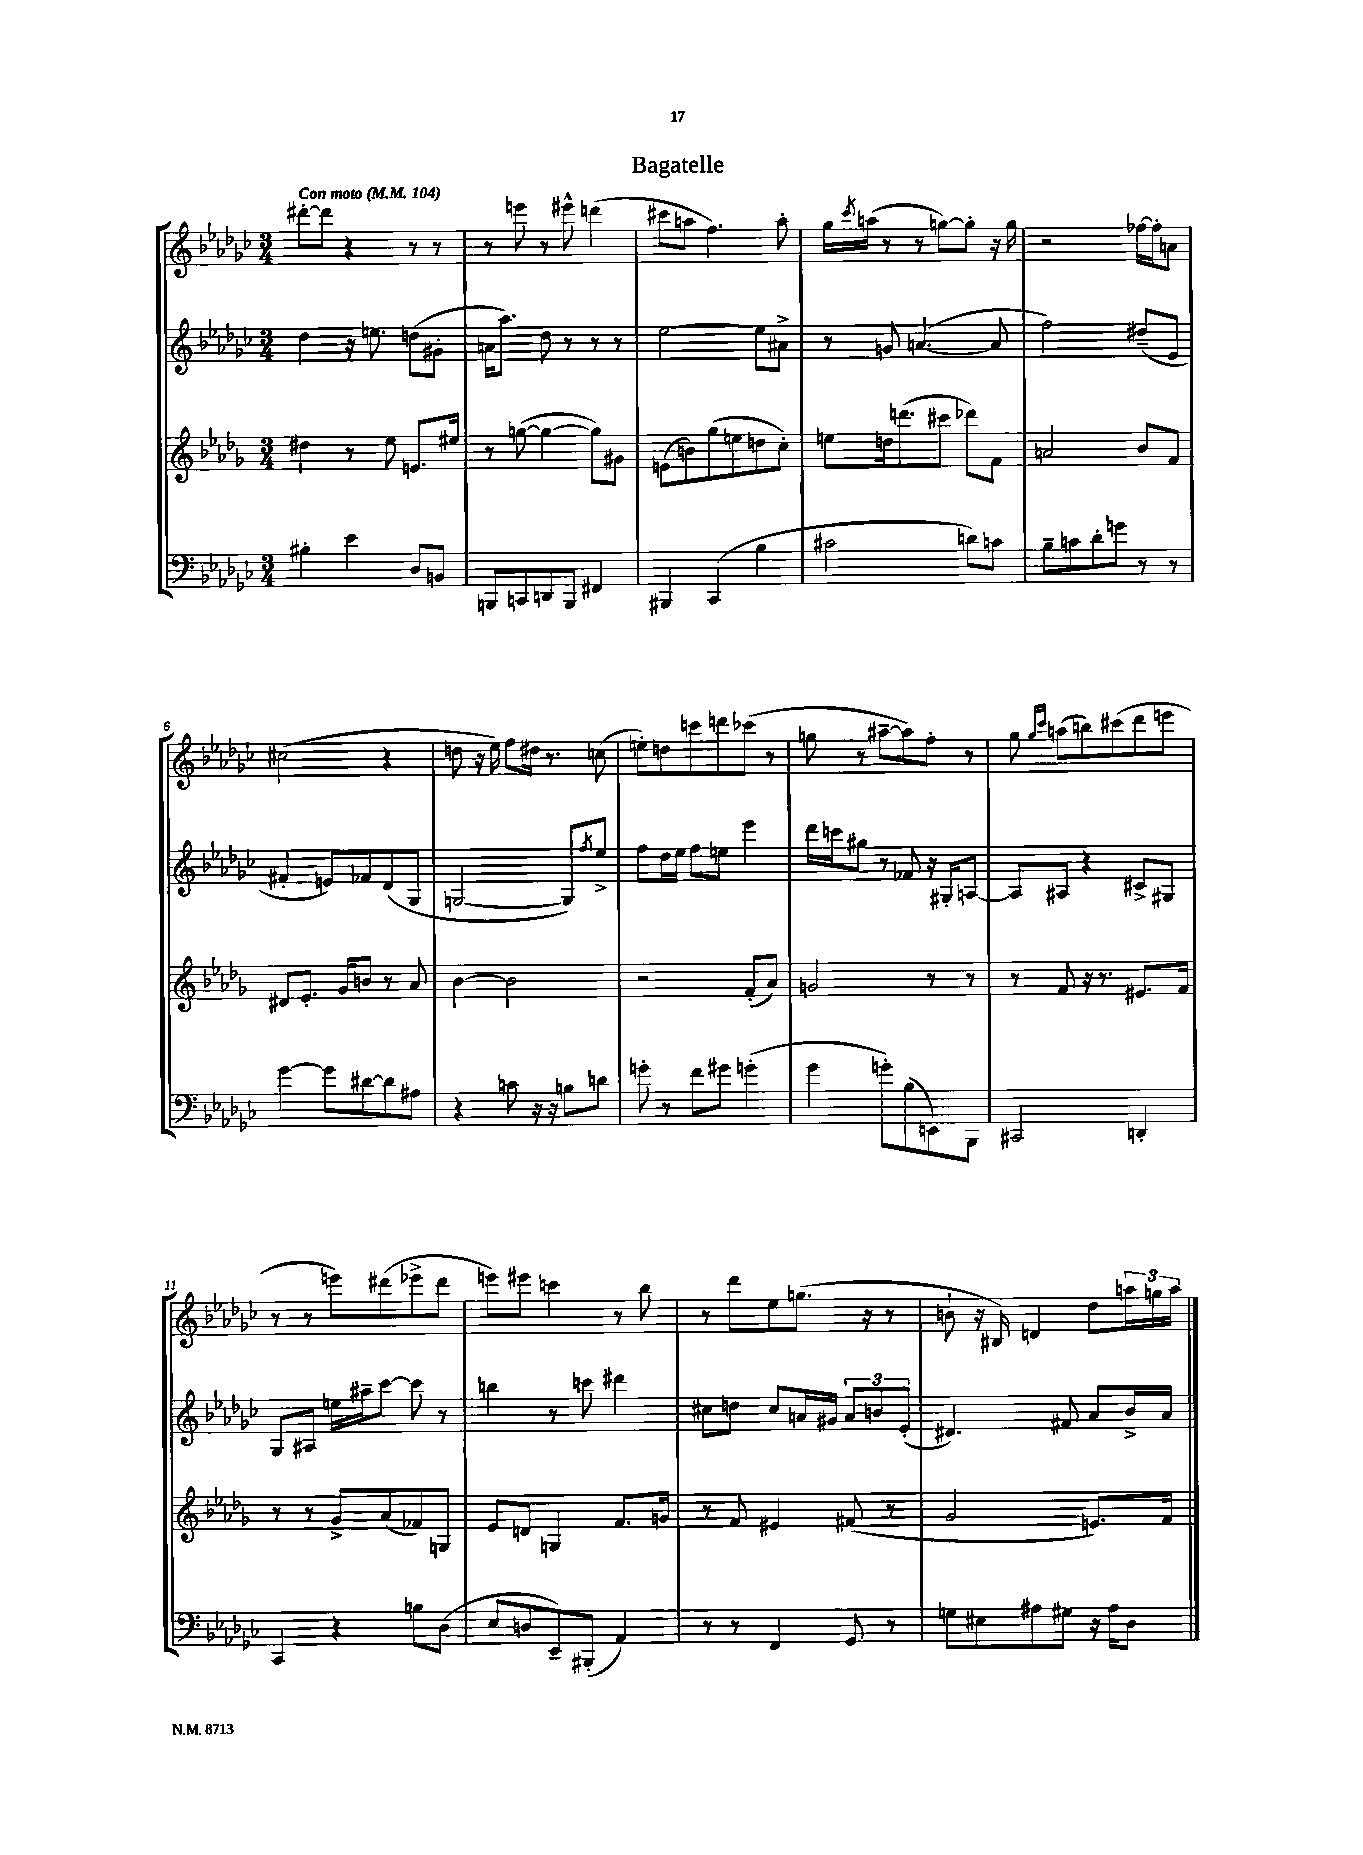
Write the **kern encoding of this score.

**kern	**kern	**kern	**kern
*staff4	*staff3	*staff2	*staff1
*clefF4	*clefG2	*clefG2	*clefG2
*k[b-e-a-d-g-c-]	*k[b-e-a-d-g-]	*k[b-e-a-d-g-c-]	*k[b-e-a-d-g-c-]
*M3/4	*M3/4	*M3/4	*M3/4
*MM104	*MM104	*MM104	*MM104
4B#'\	4dd#\	4dd-\	[8ddd#'\L
.	.	.	8ddd#\]J
4e-\	8r	16r	4r
.	.	8.ee\	.
.	8ee-\	.	.
8D-/L	8.e/L	(8dd\L	8r
8BB/J	.	8g#'\J	8r
.	16ee#/Jk	.	.
=	=	=	=
8BBB/L	8r	16a\LK	8r
.	.	8.aa-\J)	.
8CC/	([8gg\	.	8eee\
8DD/	4gg\_	8dd-\	8r
8BBB/J	.	8r	8eee#^^\
4FF#/	8gg\]L)	8r	(4ddd\
.	8g#\J	8r	.
=	=	=	=
4BBB#/	(8e\L	[2ee-\	8ccc#\L
.	8b\)	.	8aa\J
(4CC-/	(8gg-\	.	4.ff\)
.	8ee\	.	.
4B-\	8dd\	8ee-\]L	.
.	8cc'\J)	8a#^\J	8aa'\
=	=	=	=
2c#\	8ee\L	8r	16gg-\LL
.	.	.	8qccc-/
.	.	.	(16aa\JJ
.	16dd\k	8g/	8r
.	(8.ddd\	.	.
.	.	([4.a/	8r
.	8ccc#\J	.	[8gg\L)
8d\L)	8ddd-\L)	.	8gg'\]J
8c\J	8f\J	8a/]	16r
.	.	.	16gg\
=	=	=	=
8B-~\L	2a/	2ff\)	2r
8c\	.	.	.
8d-'\	.	.	.
8g\J	.	.	.
8r	8b-/L	(8dd#~/L	[16ff-\LL
.	.	.	16ff-'\]J
8r	8f/J	8e-/J	8a\J
=	=	=	=
[4g-\	8d#/L	4f#'/	(2cc#\
.	8.e-'/J	.	.
8g-\]L	.	8e/L)	.
.	16g-/LK	.	.
[8d#\	8b/J	8f-/	.
8d#\]	8r	(8d-/	4r
8A#\J	8a-/	8G-/J	.
=	=	=	=
4r	[4b-\	[2G/	8dd\
.	.	.	16r
.	.	.	16ee-\)
8c\	2b-\]	.	8ff\L
16r	.	.	16dd#\Jk
16r	.	.	8.r
8B\L	.	8G/]L)	.
.	.	8qff/	.
8d\J	.	8ee-^/J	(8cc\
=	=	=	=
8g'\	2r	8ff\L	8ee'\L)
8r	.	16dd-\L	8dd\
.	.	16ee-\JJ	.
8f\L	.	8ff\L	8ccc\
8g#\J	.	8ee\J	8ddd\
(4g'\	(8f'/L	4eee-\	(8ccc-\J
.	8a-/J)	.	8r
=	=	=	=
4g-\	2g/	16ddd-\LL	8gg\
.	.	16ccc\J	.
.	.	8gg#\J	8r
8g'\L)	.	8r	[8aa#~\L
(8B-\	.	8f-/	8aa#\])
8EE\)	8r	16r	8ff'\J
.	.	16G#'/LK	.
8BBB-\J	8r	[8A/J	8r
=	=	=	=
2CC#/	8r	8A/]L	8gg-\
.	.	.	16qqgg-/LL
.	.	.	16qqccc-/JJ
.	8f/	8A#/J	(8aa\L
.	16r	4r	8bb\)
.	8.r	.	.
.	.	.	(8ccc#\
4DD'/	8.e#/L	8c#^/L	8ddd-\
.	.	8G#/J	8eee\J
.	16f/Jk	.	.
=	=	=	=
4CC-/	8r	8G-/L	8r
.	8r	8A#/J	8r
4r	8g-^/L	16ee\LL	8eee\L)
.	.	16aa#~\J	.
.	(8a-/	[8ccc-\J	(8ddd#\
8B\L	8f-/)	8ccc-\]	8eee-^\
(8D-\J	8G/J	8r	8ddd#\J
=	=	=	=
8E-/L	8e-/L	4bb\	8eee\L)
8D/	8d/J	.	8eee#\J
8EE-~/)	4G/	8r	4ccc\
(8BBB#'/J	.	8ccc\	.
4AA-/)	8.f/L	4ddd#\	8r
.	.	.	8bb-\
.	16g/Jk	.	.
=	=	=	=
8r	8r	8cc#\L	8r
8r	8f/	8dd\J	8ddd-\L
4FF/	4e#/	8cc#/L	8ee-\
.	.	16a/L	(8.gg\J
.	.	16g#/JJ	.
8GG-/	(8f#/	12a/L	.
.	.	.	16r
.	.	12b/	.
8r	8r	.	8r
.	.	(12e-'/J	.
=	=	=	=
8G\L	2g-/	4.d#/)	8b`\
8E#\	.	.	16r
.	.	.	16B#/)
8A#\	.	.	4d/
8G#\J	.	8f#/	.
16r	8.e/L)	8a-/L	8dd-\L
16A#\LK	.	.	.
8D-\J	.	16b-^/L	24aa\L
.	.	.	24gg\
.	16f/Jk	16a-/JJ	.
.	.	.	24aa\JJ
==	==	==	==
*-	*-	*-	*-
